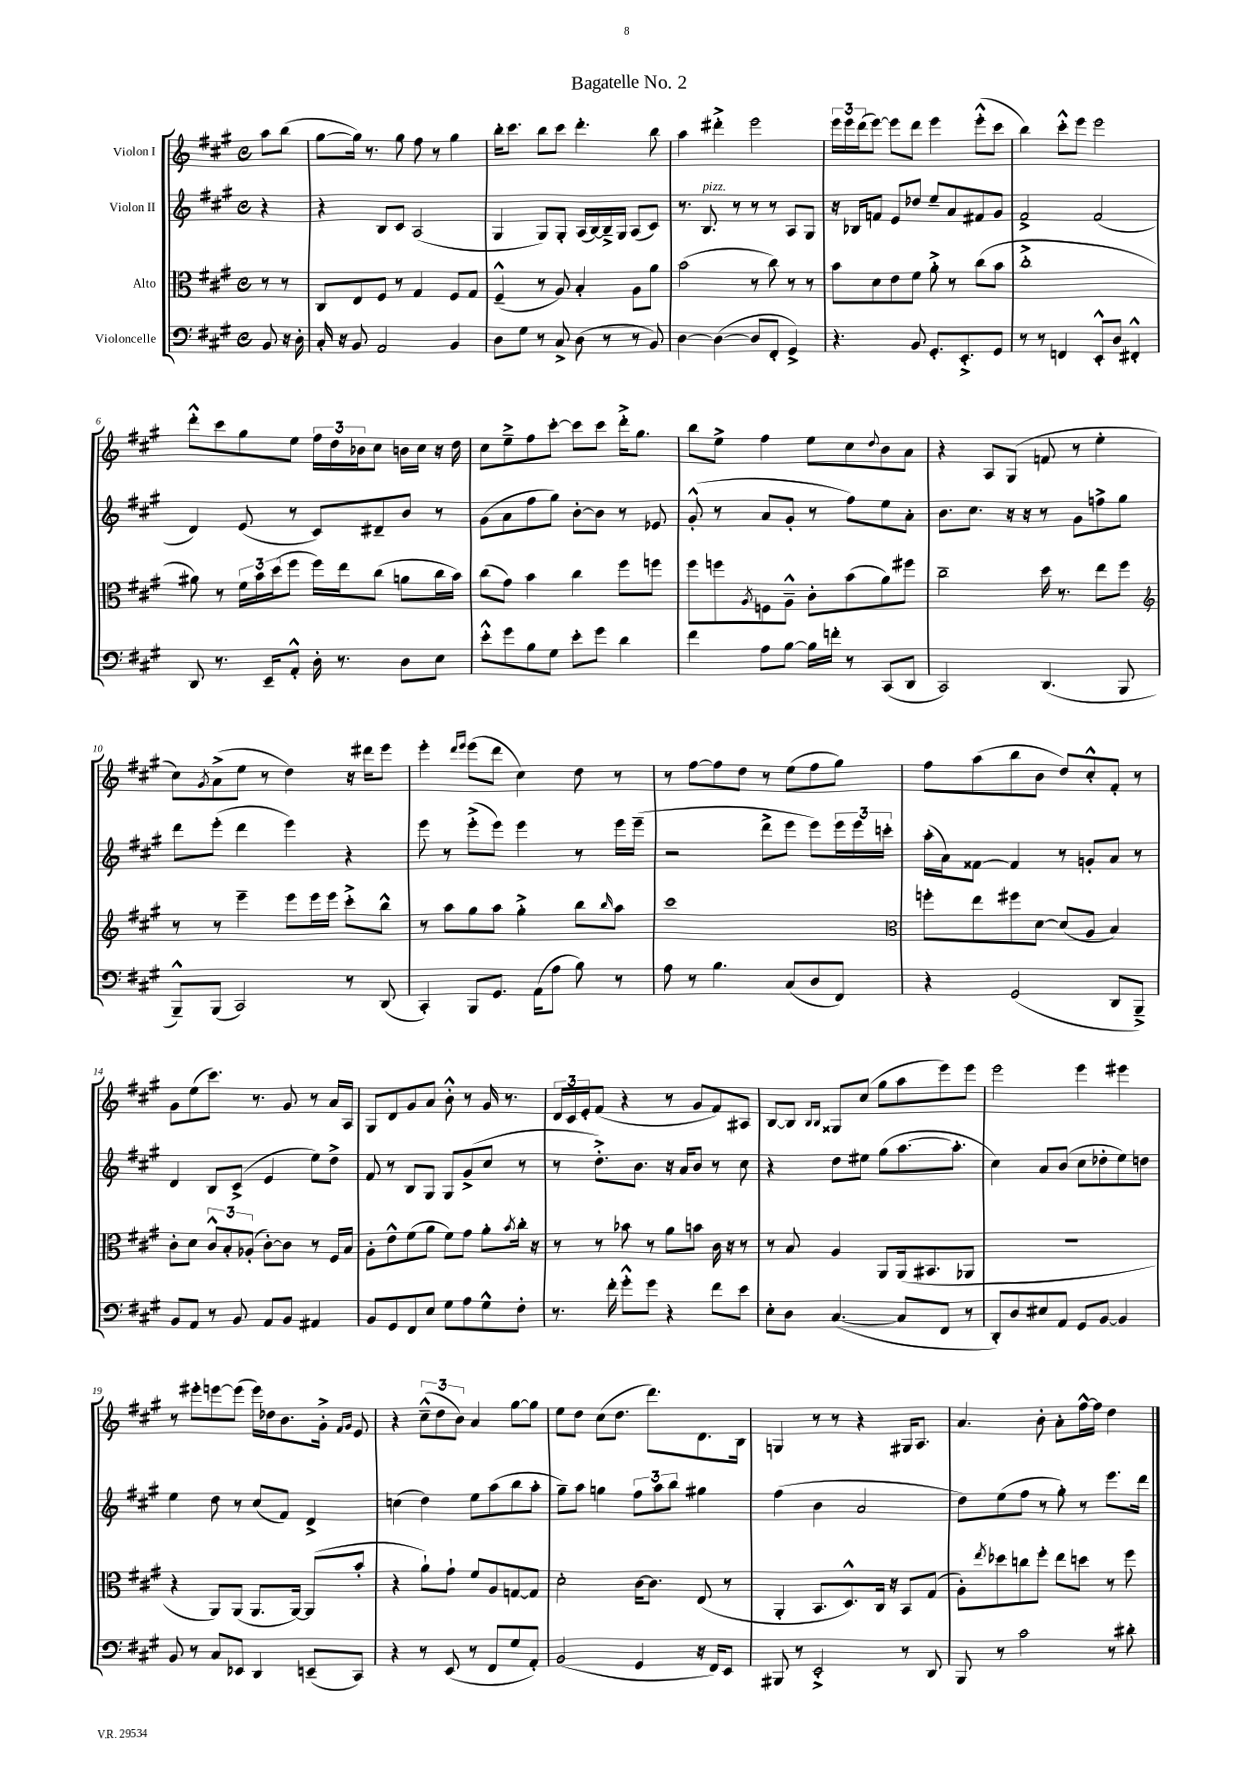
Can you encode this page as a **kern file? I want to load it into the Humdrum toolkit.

**kern	**kern	**kern	**kern
*staff4	*staff3	*staff2	*staff1
*clefF4	*clefC3	*clefG2	*clefG2
*k[f#c#g#]	*k[f#c#g#]	*k[f#c#g#]	*k[f#c#g#]
*M4/4	*M4/4	*M4/4	*M4/4
*met(c)	*met(c)	*met(c)	*met(c)
8BB/	8r	4r	8aa\L
16r	8r	.	(8bb\J
16D'\	.	.	.
=	=	=	=
16C#'/	8C#/L	4r	[8gg#\L
16r	.	.	.
8BB/	8E/	.	16gg#\]Jk)
.	.	.	8.r
2AA/	8F#/J	8B/L	.
.	8r	8c#/J	8gg#\
.	4G#/	(2A/	8ff#\
.	.	.	8r
4BB/	8F#/L	.	4gg#\
.	8G#/J	.	.
=	=	=	=
8D\L	(4F#~^^/	4G#/	16bb'\LK
.	.	.	8.ccc#\J
8G#\J	.	.	.
8r	8r	8G#/L)	8bb\L
8C#^/	8A/)	8G#'/J	8ccc#\J
(8D\	4B'/	(16A/LL	4.ddd'\
.	.	[16B/)	.
8r	.	16B~^/]	.
.	.	16G#/JJ	.
8r	8A\L	(8A/L	.
8BB/)	8a\J	8c#/J)	8bb\
=	=	=	=
[4D\	(2b\	8.r	4aa\
.	.	8.B/	.
(4D\_	.	.	4ddd#'^\
.	.	8r	.
8D/]L	8r	8r	2eee\
8FF#'/J	8cc#\)	8r	.
4GG#^/)	8r	8A/L	.
.	8r	8G#/J	.
=	=	=	=
4.r	8b\L	16r	24eee\LL
.	.	.	24eee\
.	.	16B-/LK	.
.	.	.	(24ddd\J
.	8d\	8f/J	[8eee\J)
.	8e\	8e/L	8eee\]L
8BB/	8f#\J	8dd-/J	8ddd\J
8.GG#'/L	8a'^\	8ee~/L	4eee\
.	8r	8a/	.
8.EE'^/	.	.	.
.	(8cc#\L	8f#/	(8eee'^^\L
8GG#/J	8b\J	8g#/J	8ccc#\J
=	=	=	=
8r	1cc#'^	2f#^/	4bb\)
8r	.	.	.
4FF/	.	.	8ccc#'^^\L
.	.	.	8eee\J
8EE'^^/L	.	(2f#/	2eee\
8D/J	.	.	.
4FF#'^^/	.	.	.
=	=	=	=
8DD/	8a#\)	4d/)	8ddd'^^\L
8.r	8r	.	8ccc#\
.	24f#\LL	(8e/	8gg#\
.	24b\	.	.
16EE~/LK	.	.	.
.	(24dd\J	.	.
8AA'^^/J	8ff#\J	8r	8ee\J
16D'\	16ff#\LL)	8c#/L)	24ff#\LL
.	.	.	24dd\
8.r	16ee\J	.	.
.	.	.	24b-\J
.	(8cc#\J	8d#~/	8cc#\J
8D\L	8a\L	8b/J	16b\LL
.	.	.	16cc#\JJ
8E\J	16cc#\L	8r	16r
.	16b\JJ)	.	16dd\
=	=	=	=
8e'^^\L	(8cc#\L	(8g#\L	8cc#\L
8g#\	8g#\J)	8a\	8ee~^\
8B\	4b\	8ff#\	8ff#\
8G#\J	.	8gg#\J)	[8ccc#'\J
8e'\L	4cc#\	[8b'\L	8ccc#\]L
8g#\J	.	8b\]J	8ccc#\J
4d\	8ff#\L	8r	16ddd'^\LK
.	.	.	8.gg#\J
.	8ff\J	8e-/	.
=	=	=	=
4f#\	8ff#\L	(8g#'^^/	8bb\L
.	8ff\	8r	8ee^\J
.	8qA/	.	.
8A\L	8F\	8a/L	4ff#\
[8B\J	8A~^^\J	8g#'/J	.
16B\]LL	8c#'\L	8r	8ee\L
16f'\JJ	.	.	.
8r	(8b\	8ff#\L)	8cc#\
.	.	.	8qqdd/
(8CC#/L	8a\)	8ee\	8b\
8DD/J	8ff#\J	8a'\J	8a\J
=	=	=	=
2CC#/)	2cc#~\	8.b\L	4r
.	.	8.cc#\J	.
.	.	.	8A/L
.	.	16r	(8G#/J
.	.	16r	.
(4.DD/	16dd\	8r	8f/
.	8.r	.	.
.	.	8g#\L	8r
.	8ee\L	8ff^\	4ee'\
8BBB/	8ff#\J	8gg#\J	.
=	=	=	=
*	*clefG2	*	*
8BBB~^^/L)	8r	8ddd\L	8cc#\L)
.	.	.	8qg#/
(8BBB/J	8r	(8eee'\J	(8a^\
2CC#/)	4eee~\	4ddd\	8ee\J
.	.	.	8r
.	8eee\L	4eee\)	4dd\)
.	16eee\L	.	.
.	16eee\JJ	.	.
8r	8ccc#'^\L	4r	16r
.	.	.	16ddd#\LK
(8DD/	8bb^^\J	.	8eee\J
=	=	=	=
4CC#'/)	8r	8eee\	4eee'\
.	8aa\L	8r	.
.	.	.	16qqddd/LL
.	.	.	16qqeee/JJ
8BBB/L	8gg#\	(8eee'^\L	(8eee\L
8.GG#/J	8aa\J	8eee\J)	8ddd\J
.	4gg#'^\	4eee\	4cc#\)
(16AA\LK	.	.	.
8A\J	.	.	.
8B\)	8bb\L	8r	8dd\
.	16qqbb/	.	.
8r	8aa\J	16eee\LL	8r
.	.	(16eee~\JJ	.
=	=	=	=
8A\	1ccc#	2r	8r
8r	.	.	[8ff#\L
4.B\	.	.	8ff#\]
.	.	.	8dd\J
.	.	8ddd^\L	8r
(8C#/L	.	8eee\J	(8ee\L
8D/	.	8eee\L)	8ff#\
8FF#/J)	.	24eee\L	8gg#\J)
.	.	24eee\	.
.	.	24ccc'\JJ	.
=	=	=	=
*	*clefC3	*	*
4r	8ff'\L	(16aa'\LL	8ff#\L
.	.	16a\J)	.
.	8ee\	[8f##\J	(8aa\
(2GG#/	8ff#\	4f##/]	8bb\
.	[8d\J	.	8b\J
.	(8d/]L	8r	8dd/L)
.	8A/J	8g'/L	8cc#'^^/
8DD/L	4B/)	8a/J	8f#'/J
8BBB~^/J)	.	8r	8r
=	=	=	=
8BB/L	8c#'\L	4d/	8g#\L
8AA/J	8d\J	.	(8ee\
8r	12c#^^/L	8B/L	8.ccc#\J)
.	12B'/	.	.
8BB/	.	(8c#^/J	.
.	(12A-'/J	.	.
.	.	.	8.r
8AA/L	[8c#'\L)	4e/	.
8BB/J	8c#\]J	.	8g#/
4AA#/	8r	8ee\L)	8r
.	16F#/LL	8dd^\J	16a/LL
.	16B/JJ	.	16A/JJ
=	=	=	=
8BB/L	8A'\L	8f#/	8G#/L
8GG#/	8e^^\	8r	8d/
8FF#/	(8f#\	8B/L	8g#/
8E/J	8a\J	8G#/J	8a/J
8G#\L	8f#\L)	8G#/L	8b'^^\
8A\	8g#\J	(8g#^/	8r
8G#^^\	8a'\L	8cc#/J	16g#/
.	.	.	8.r
.	8qb/	.	.
8F#'\J	16cc#'\Jk	8r	.
.	16r	.	.
=	=	=	=
8.r	8r	8r	24d/LL
.	.	.	24c#/
.	.	.	24e'/J
.	8r	8.dd'^\L)	(8f#/J
16f#'\	.	.	.
8g#'^^\L	8b-\	.	4r
.	.	8.b\J	.
8g#\J	8r	.	.
4r	8a\L	16r	8r
.	.	16a/LK	.
.	8b\J	8b/J	8g#/L
8f#\L	16c#\	8r	8f#/)
.	16r	.	.
8e\J	8r	8cc#\	8A#/J
=	=	=	=
8E'\L	8r	4r	[8B/L
8D\J	8B/	.	8B/]J
.	.	.	16qqB/LL
.	.	.	16qqB/JJ
([4.C#/	4A/	8dd\L	8G##/L
.	.	8ee#\J	(8cc#/J
.	8AA/L	(8gg#\L	8gg#\L
8C#/]L	(16AA/k	[8.aa\	8aa\
.	8.BB#/	.	.
8FF#/J	.	.	8eee\)
.	.	8.aa'\]J	.
8r	8AA-/J	.	8eee\J
=	=	=	=
8DD'/L)	1r	4cc#\)	2eee\
8D/	.	.	.
8E#/	.	8a/L	.
8AA/J	.	(8b/J	.
8GG#/L	.	8cc#\L	4eee\
[8BB/J	.	8dd-'\	.
4BB/]	.	8ee\)	4eee#\
.	.	8dd\J	.
=	=	=	=
8BB/	4r	4ee\	8r
8r	.	.	8eee#'\L
8C#/L	8AA/L)	8dd\	[8eee\
8EE-/J	(8AA/J	8r	(8eee\]J
4DD/	8.AA/L	(8cc#/L	16eee\LL)
.	.	.	16dd-\J
.	.	8f#/J)	8.b\
.	[16AA/Jk)	.	.
(8EE~/L	(8AA/]L	4d^/	.
.	.	.	16g#'^\Jk
.	.	.	16qqf#/LL
.	.	.	16qqg#/JJ
8CC#/J)	8b'/J	.	8e/
=	=	=	=
4r	4r	(4cc\	4r
8r	8a`\L)	4dd\)	(12cc#~^^\L
.	.	.	12dd\
(8EE/	8g#`\J	.	.
.	.	.	12b\J)
8r	8f#/L	8ee\L	4a/
8FF#/L	8A/	(8aa\	.
8G#/	[8G/	8bb\	[8gg#\L
8AA'/J)	8G/]J	8aa'\J	8gg#\]J
=	=	=	=
(2BB/	2d'\	8gg#~\L)	8ee\L
.	.	8aa\J	8dd\J
.	.	4gg\	(8cc#\L
.	.	.	8.dd\J
4GG#/	[16c#\LK	12ff#\L	.
.	8.c#\]J	.	8.ddd\L)
.	.	12aa\	.
.	.	12bb\J	.
16r	(8E/	4gg#\	8.d\
16FF#/LK)	.	.	.
8EE/J	8r	.	.
.	.	.	16B\Jk
=	=	=	=
8BBB#/	4AA'/	(4ff#\	4G/
8r	.	.	.
2EE'^/	8.BB/L	4b\	8r
.	.	.	8r
.	8.D^^/)	.	.
.	.	2a/	4r
.	16C#/Jk	.	.
.	16r	.	.
8r	8BB/L	.	16G#/LK
.	.	.	8.A/J
8DD/	(8G#/J	.	.
=	=	=	=
8BBB/	8A'\L)	8dd\L)	4.a/
.	8qee/	.	.
8r	8dd-\	(8ee\	.
2c#\	8cc\	8ff#\J	.
.	8ff#'\J	8r	8b'\
.	8ee\L	8gg#'\)	8a'\L
.	8dd\J	8r	[16ff#^^\L
.	.	.	16ff#\]JJ
8r	8r	8.eee\L	4dd\
8d#'\	8ff#\	.	.
.	.	16ddd\Jk	.
==	==	==	==
*-	*-	*-	*-
